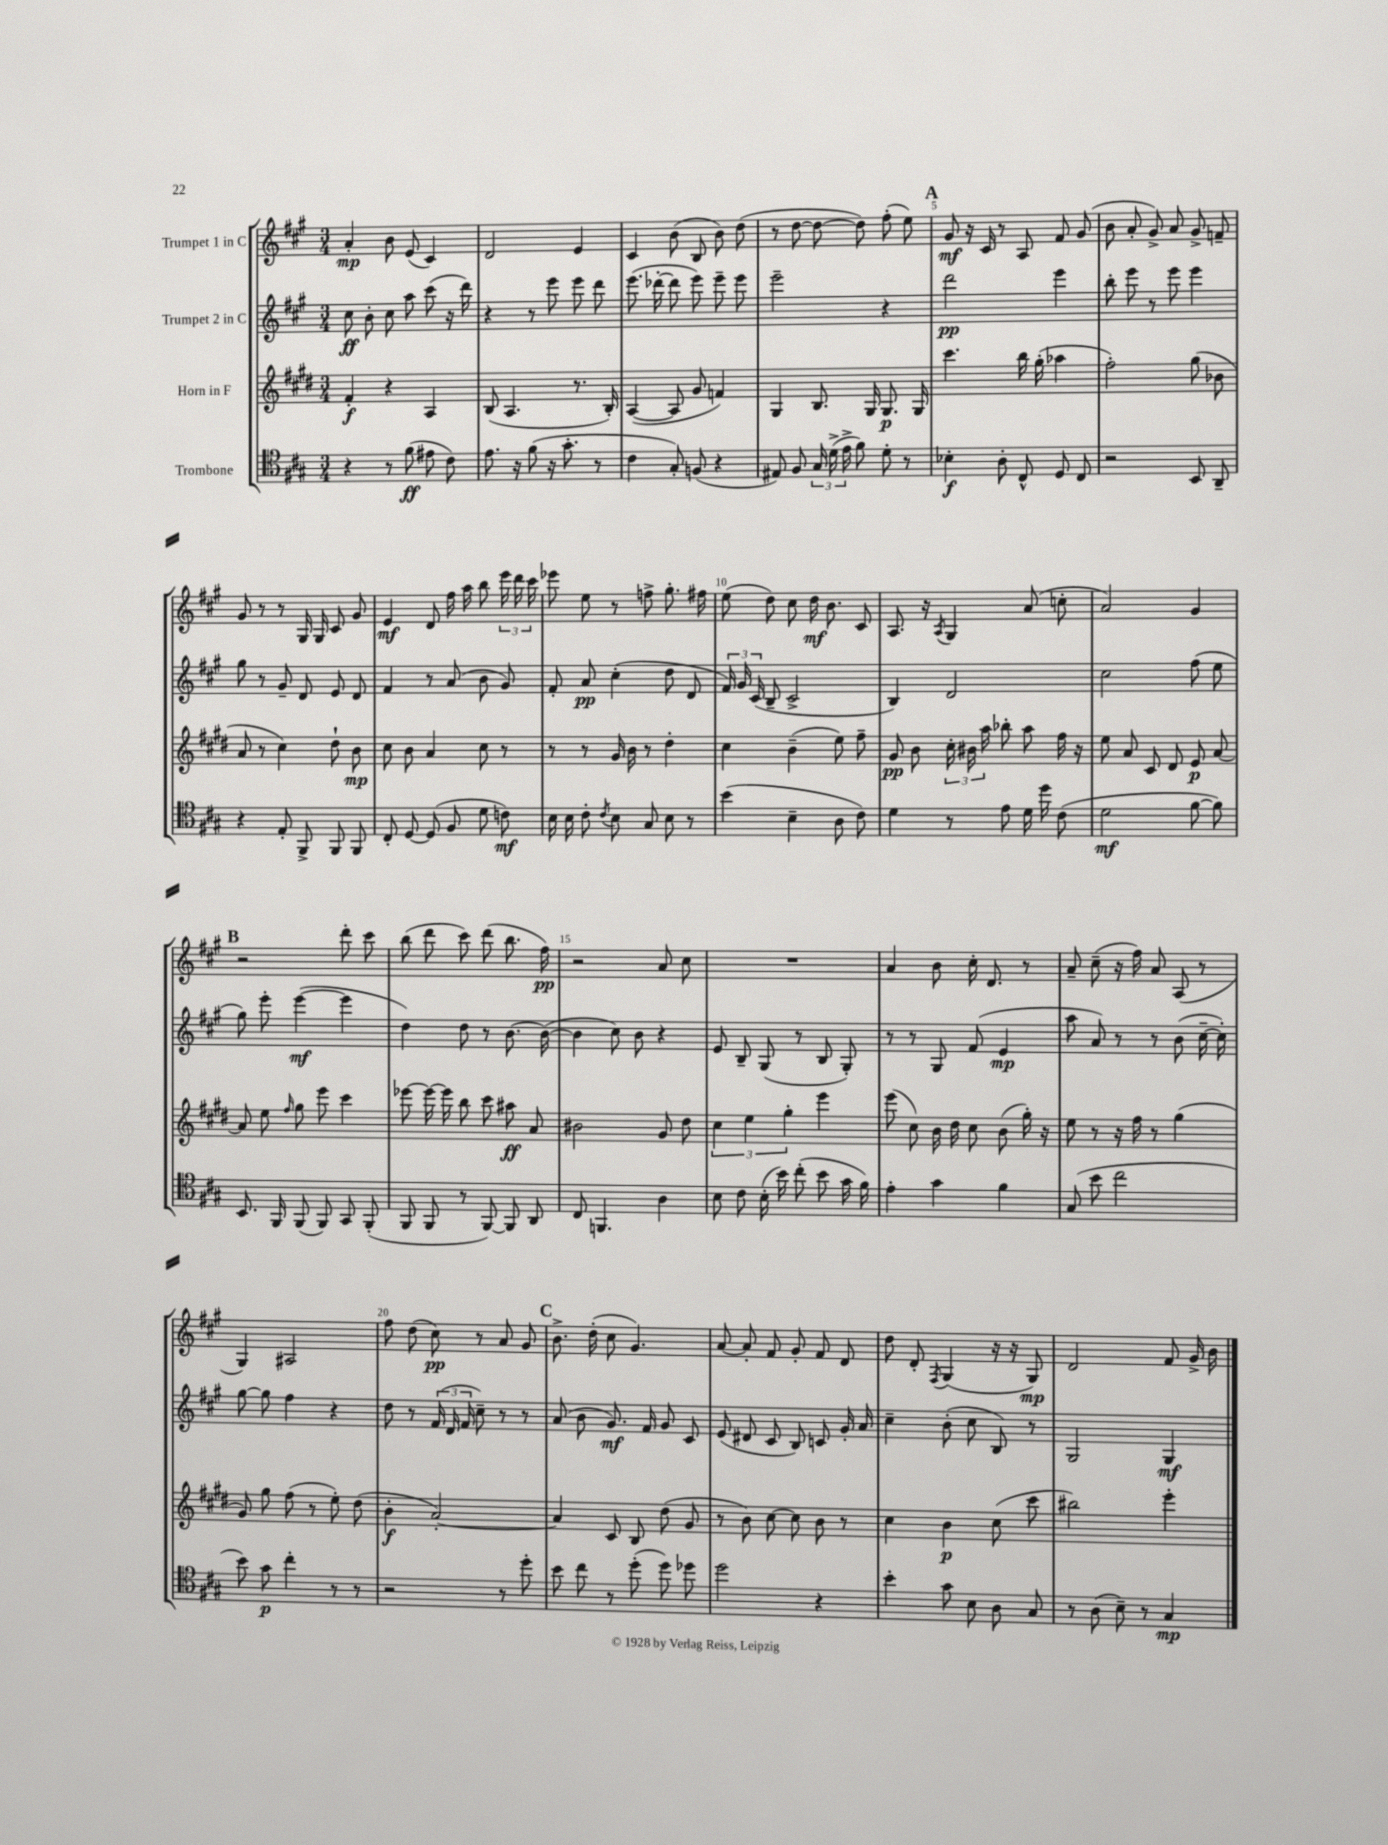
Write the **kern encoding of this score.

**kern	**kern	**kern	**kern
*staff4	*staff3	*staff2	*staff1
*clefC4	*clefG2	*clefG2	*clefG2
*k[f#c#g#]	*k[f#c#g#d#]	*k[f#c#g#]	*k[f#c#g#]
*M3/4	*M3/4	*M3/4	*M3/4
4r	4f#'/	8cc#\	4a'/
.	.	8b'\	.
8r	4r	8cc#\	8b\
(8f#\	.	8aa\	(8e/
8e#\	4A/	(8ccc#\	4c#/)
8c#\)	.	16r	.
.	.	16ddd\)	.
=	=	=	=
8.e\	(8B/	4r	2d/
.	4.A/	.	.
16r	.	.	.
(8f#\	.	8r	.
16r	.	8eee\	.
8.g#'\	.	.	.
.	8.r	8eee\	4e/
8r	.	8ddd\	.
.	16B'/)	.	.
=	=	=	=
4c#\	([4A/	(8.eee\	4c#/
.	.	[16ddd-'\	.
8G#'/)	8A/]	8ddd-\]	(8b\
(8F/	8g#/	8eee\)	8B/
4r	4f/)	8eee~\	8b\)
.	.	8eee\	(8dd\
=	=	=	=
8E#/)	4G#/	2eee~\	8r
8F#/	.	.	[8dd\
24G#/	8.B/	.	8dd\_
(24d^\	.	.	.
24e^\	.	.	.
8f#\)	.	.	8dd\])
.	16G#/	.	.
8d'\	8.G#/	4r	(8ff#'\
8r	.	.	8ee\)
.	16G#/	.	.
=	=	=	=
4B-'\	4.ccc#\	2ddd\	8g#/
.	.	.	16r
.	.	.	16c#/
8A'\	.	.	8r
8C#^^/	16bb\	.	8A/
.	(16gg#'\	.	.
8D/	4aa-\	4eee\	8f#/
8C#/	.	.	(8g#/
=	=	=	=
2r	2ff#'\)	8bb'\	8b\
.	.	8eee\	8a'/
.	.	8r	8g#^/)
.	.	8eee\	8a/
8BB/	(8gg#\	4eee\	8g#^/
8AA~/	8b-\	.	8f~/
=	=	=	=
4r	8a/	8gg#\	8g#/
.	8r	8r	8r
8E'/	4cc#\)	8g#~/	8r
8FF#^/	.	8d/	16G#/
.	.	.	16G#/
8FF#/	8dd#`\	8e/	8c#/
8FF#/	8b\	8d/	8g#/
=	=	=	=
8C#'/	8cc#\	4f#/	4e/
[8D/	8b\	.	.
(8D/]	4a/	8r	8d/
8F#/	.	(8a/	16ff#\
.	.	.	16aa\
8d\	8cc#\	8b\	8bb\
8c\)	8r	8g#/)	24eee\
.	.	.	24ddd\
.	.	.	24ccc#\
=	=	=	=
16B\	8r	8f#'/	8eee-\
16B\	.	.	.
8c#'\	8r	8a/	8ee\
8qc#/	.	.	.
8B\	16g#/	(4cc#'\	8r
.	16b\	.	.
8G#/	8r	.	8ff^\
8B\	4dd#'\	8dd\	8.gg#'\
8r	.	8d/	.
.	.	.	16ff#\
=	=	=	=
(4b\	4cc#\	24f#/)	(8ee\
.	.	24g#/	.
.	.	(24c#/	.
.	.	8B~/	8dd\)
4B~\	(4b~\	2c#^/	8cc#\
.	.	.	16dd\
.	.	.	8.b\
8A\	8ee\)	.	.
8c#\)	8ff#~\	.	8c#/
=	=	=	=
4d\	8g#/	4B/)	8.A/
.	8b\	.	.
.	.	.	16r
.	.	.	8qA/
8r	24cc#'\	2d/	4G#/
.	24b#\	.	.
.	24aa\	.	.
8e\	8bb-'\	.	.
16d\	8aa\	.	(8a/
16dd\	.	.	.
(8c#\	16ff#\	.	8cc'\
.	16r	.	.
=	=	=	=
2d\	8ee\	2cc#\	2a/)
.	8a/	.	.
.	8c#/	.	.
.	8d#/	.	.
[8f#\	8e/	(8ff#\	4g#/
8f#\])	[8a/	8ee\	.
=	=	=	=
8.BB/	8a/]	8gg#\)	2r
.	8ee\	8eee'\	.
16FF#/	.	.	.
.	16qqff#/	.	.
(8FF#/	8gg#\	([4eee\	.
8FF#/)	8eee\	.	.
8GG#/	4ccc#\	4eee\]	8ddd'\
(8FF#'/	.	.	8ccc#\
=	=	=	=
8FF#/	[8eee-\	4dd\)	(8bb\
8FF#/	16eee-\_	.	8ddd\
.	16eee-\]	.	.
8r	8bb\	8dd\	8ccc#\)
[8FF#/)	8ccc#\	8r	(8ddd\
8FF#/]	8aa#\	[8.b\	8.bb\
8AA/	8a/	.	.
.	.	(16b\_	16ff#\)
=	=	=	=
8C#/	2b#\	4b\]	2r
4.FF/	.	.	.
.	.	8cc#\)	.
.	.	8b\	.
4A\	8g#/	4r	8a/
.	8dd#\	.	8cc#\
=	=	=	=
8B\	6cc#\	8e/	2.r
8c#\	.	8B~/	.
.	6ee\	.	.
(16B'\	.	(8G#/	.
16b\)	.	.	.
.	6gg#'\	.	.
(8cc#'\	.	8r	.
8b\	4eee\	8B/	.
16g#\	.	8G#'/)	.
16f#\)	.	.	.
=	=	=	=
4e'\	(8eee\	8r	4a/
.	8cc#\)	8r	.
4g#\	16b\	8G#/	8b\
.	16dd#\	.	.
.	8cc#\	(8f#/	16cc#'\
.	.	.	8.d/
4f#\	(8b\	4e/	.
.	16gg#'\)	.	8r
.	16r	.	.
=	=	=	=
(8G#/	8ee\	8aa\	8a~/
8b\	8r	8a/)	(8cc#~\
2cc#\	16r	8r	16r
.	16ff#\	.	16ff#\)
.	8r	8r	8a/
.	(4gg#\	(8b\	(8A/
.	.	[16cc#~\	8r
.	.	16cc#'\])	.
=	=	=	=
8b\)	8g#/)	[8gg#\	4G#/)
8g#\	8gg#\	8gg#\]	.
4cc#'\	(8ff#\	4ff#\	2A#/
.	8r	.	.
8r	8ee'\)	4r	.
8r	(8dd#\	.	.
=	=	=	=
2r	4b'\	8dd\	8ff#\
.	.	8r	(8dd\
.	[2a'/)	(24f#/	8cc#\)
.	.	24d/	.
.	.	24f#/	.
.	.	8cc#~\)	8r
8r	.	8r	8a/
8dd'\	.	8r	8g#/
=	=	=	=
8b\	4a/]	(8a/	8.b^\
8cc#\	.	8b\	.
.	.	.	(16dd'\
8r	8c#/	8.g#/)	8cc#\
(8dd'\	8B/	.	4.g#/)
.	.	16f#/	.
8dd\)	(8dd#\	8g#/	.
8dd-\	8g#/	8c#/	.
=	=	=	=
2dd\	8r	(8e/	[8a/
.	8b\)	8d#/	8a'/]
.	[8cc#\	8c#/	8f#/
.	8cc#\]	8B/)	8g#'/
4r	8b\	8c/	8f#/
.	8r	16g#'/	8d/
.	.	16a/	.
=	=	=	=
4b'\	4cc#\	4cc#~\	8dd\
.	.	.	8d'/
.	.	.	8qF#/
8g#\	4b\	(8b'\	(4G#/
8B\	.	8cc#\	.
8A\	(8cc#\	8B/)	16r
.	.	.	16r
8G#/	8ccc#\	8r	8G#/)
=	=	=	=
8r	2bb#\)	2G#/	2d/
(8A\	.	.	.
8B~\)	.	.	.
8r	.	.	.
4G#/	4eee'\	4G#/	8f#/
.	.	.	16g#^/
.	.	.	16b\
==	==	==	==
*-	*-	*-	*-
